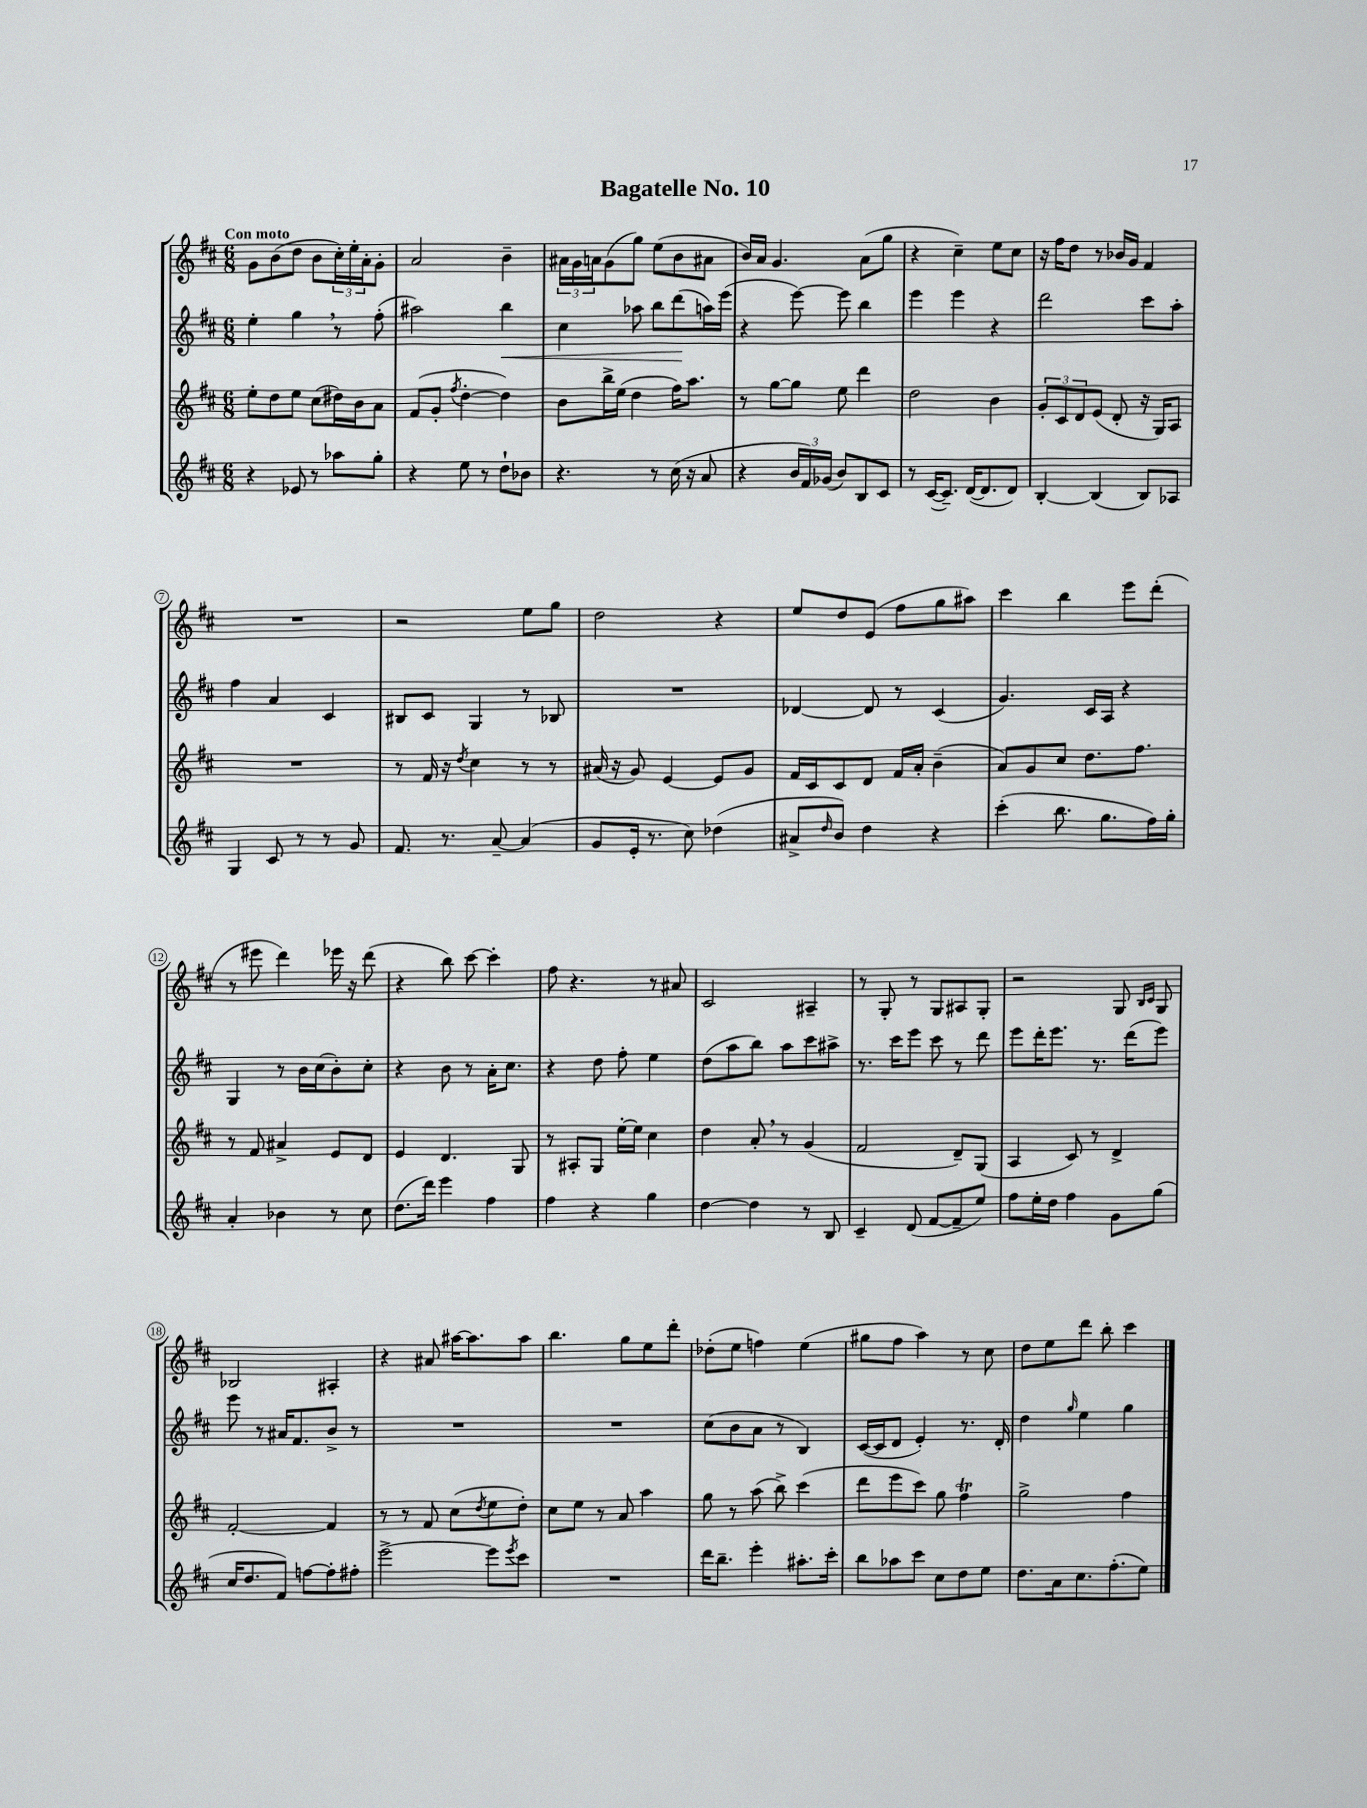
\header { title = "Bagatelle No. 10" }
<<
\new StaffGroup <<
\new Staff = "s0" {
    \clef treble \key d \major \numericTimeSignature \time 6/8 \tempo "Con moto"
    g'8 b'8( d''8 b'8 \tuplet 3/2 { cis''16-.) e''16-. a'16-. } g'8-. |
    a'2 b'4-- |
    \tuplet 3/2 { ais'16 g'16 a'16 } g'8( g''8) e''8( b'8 ais'8 |
    b'16) a'16 g'4. a'8( g''8 |
    r4 cis''4--) e''8 cis''8 |
    r16 fis''16 d''8 r8 bes'16 g'16 fis'4 |
    R2. |
    r2 e''8 g''8 |
    d''2 r4 |
    e''8 d''8 e'8( fis''8 g''8 ais''8) |
    cis'''4 b''4 e'''8 d'''8-.( |
    r8 eis'''8 d'''4) ees'''16 r16 d'''8( |
    r4 b''8) cis'''8~ cis'''4-. |
    fis''8 r4. r8 ais'8 |
    cis'2 ais4-- |
    r8 g8-. r8 g8 ais8 g8-. |
    r2 g8 \grace { b16 cis'16 } g8 |
    bes2 ais4-. |
    r4 ais'8 ais''16~ ais''8. ais''8 |
    b''4. g''8 e''8 d'''8-. |
    des''8-.( e''8 f''4) e''4( |
    gis''8 fis''8 a''4) r8 cis''8 |
    d''8 e''8 d'''8 b''8-. cis'''4 \bar "|." |
}
\new Staff = "s1" {
    \clef treble \key d \major \numericTimeSignature \time 6/8
    e''4-. g''4 \breathe r8 fis''8-.( |
    ais''2) b''4\< |
    cis''4 aes''8 b''8 d'''8\!( a''16) e'''16( |
    r4 e'''8~) e'''8 b''4 |
    e'''4 e'''4 r4 |
    d'''2 cis'''8 a''8-. |
    fis''4 a'4 cis'4 |
    bis8 cis'8 g4 r8 bes8 |
    R2. |
    des'4~ des'8 r8 cis'4( |
    g'4.) cis'16 a16 r4 |
    g4 r8 b'16 cis''16( b'8-.) cis''8-. |
    r4 b'8 r8 a'16-. cis''8. |
    r4 d''8 fis''8-. e''4 |
    d''8( a''8 b''8) a''8 cis'''8 ais''8-> |
    r8. cis'''16 e'''8 cis'''8 r8 d'''8 |
    e'''8 d'''16-. e'''8. r8. d'''16( e'''8) |
    e'''8 r8 ais'16 fis'8. b'8-> r8 |
    R2. |
    R2. |
    cis''8( b'8 a'8 r8 b4) |
    cis'16~( cis'16 d'8 e'4-.) r8. d'16-. |
    d''4 \grace { g''16 } e''4 g''4 \bar "|." |
}
\new Staff = "s2" {
    \clef treble \key d \major \numericTimeSignature \time 6/8
    e''8-. d''8 e''8 cis''8( dis''16) b'16 a'8 |
    fis'8( g'8-. \acciaccatura { fis''8 } d''4~-. d''4) |
    b'8 b''16-> e''16( d''4 fis''16) a''8. |
    r8 g''8~ g''8 e''8 d'''4 |
    d''2 b'4 |
    \tuplet 3/2 { g'8-. cis'8 d'8 } e'8( d'8-. r16 g16) a8 |
    R2. |
    r8 fis'16 r16 \acciaccatura { d''8 } cis''4 r8 r8 |
    ais'16( r16 g'8) e'4~ e'8 g'8 |
    fis'16 cis'16 cis'8 d'8 fis'16 a'16-. b'4--( |
    a'8) g'8 cis''8 d''8. fis''8. |
    r8 fis'8 ais'4-> e'8 d'8 |
    e'4 d'4. g8 |
    r8 ais8-. g8 e''16~-. e''16 cis''4 |
    d''4 a'8-. \breathe r8 g'4( |
    fis'2 d'8--) g8( |
    a4 cis'8) r8 d'4-> |
    fis'2~-. fis'4 |
    r8 r8 fis'8 cis''8( \acciaccatura { d''8 } e''8 d''8-.) |
    cis''8 e''8 r8 a'8 a''4 |
    g''8 r8 a''8( b''8->) cis'''4( |
    d'''8 e'''8 cis'''8) g''8 fis''4\trill |
    g''2-> fis''4 \bar "|." |
}
\new Staff = "s3" {
    \clef treble \key d \major \numericTimeSignature \time 6/8
    r4 ees'8 r8 aes''8 g''8-. |
    r4 e''8 r8 d''8-! bes'8 |
    r4. r8 cis''16( r16 a'8 |
    r4 \tuplet 3/2 { b'16 fis'16) ges'16( } b'8) b8 cis'8 |
    r8 cis'16~( cis'8.--) d'16~( d'8. d'8) |
    b4~-. b4( b8) aes8 |
    g4 cis'8 r8 r8 g'8 |
    fis'8. r8. a'8~-- a'4( |
    g'8 e'16-. r8. cis''8) des''4( |
    ais'8-> \grace { d''16 } b'8) d''4 r4 |
    cis'''4-.( b''8. g''8. fis''16) g''16-. |
    a'4-. bes'4 r8 cis''8 |
    d''8.( d'''16) e'''4 fis''4 |
    fis''4 r4 g''4 |
    d''4~ d''4 r8 b8 |
    cis'4-- d'8( fis'8~ fis'8-- e''8) |
    fis''8 e''16-. d''16 fis''4 g'8 g''8( |
    cis''16 d''8. fis'8) f''8~ f''8-. fis''8-. |
    e'''2~-> e'''8 \acciaccatura { e'''8 } cis'''8 |
    R2. |
    d'''16 b''8.-- e'''4-. ais''8.-. cis'''16-. |
    b''8 aes''8 cis'''8 cis''8 d''8 e''8 |
    d''8. a'16 cis''8. fis''8.-.( e''8) \bar "|." |
}
>>
>>
\layout { \context { \Score \override BarNumber.stencil = #(make-stencil-circler 0.1 0.3 ly:text-interface::print) } }
